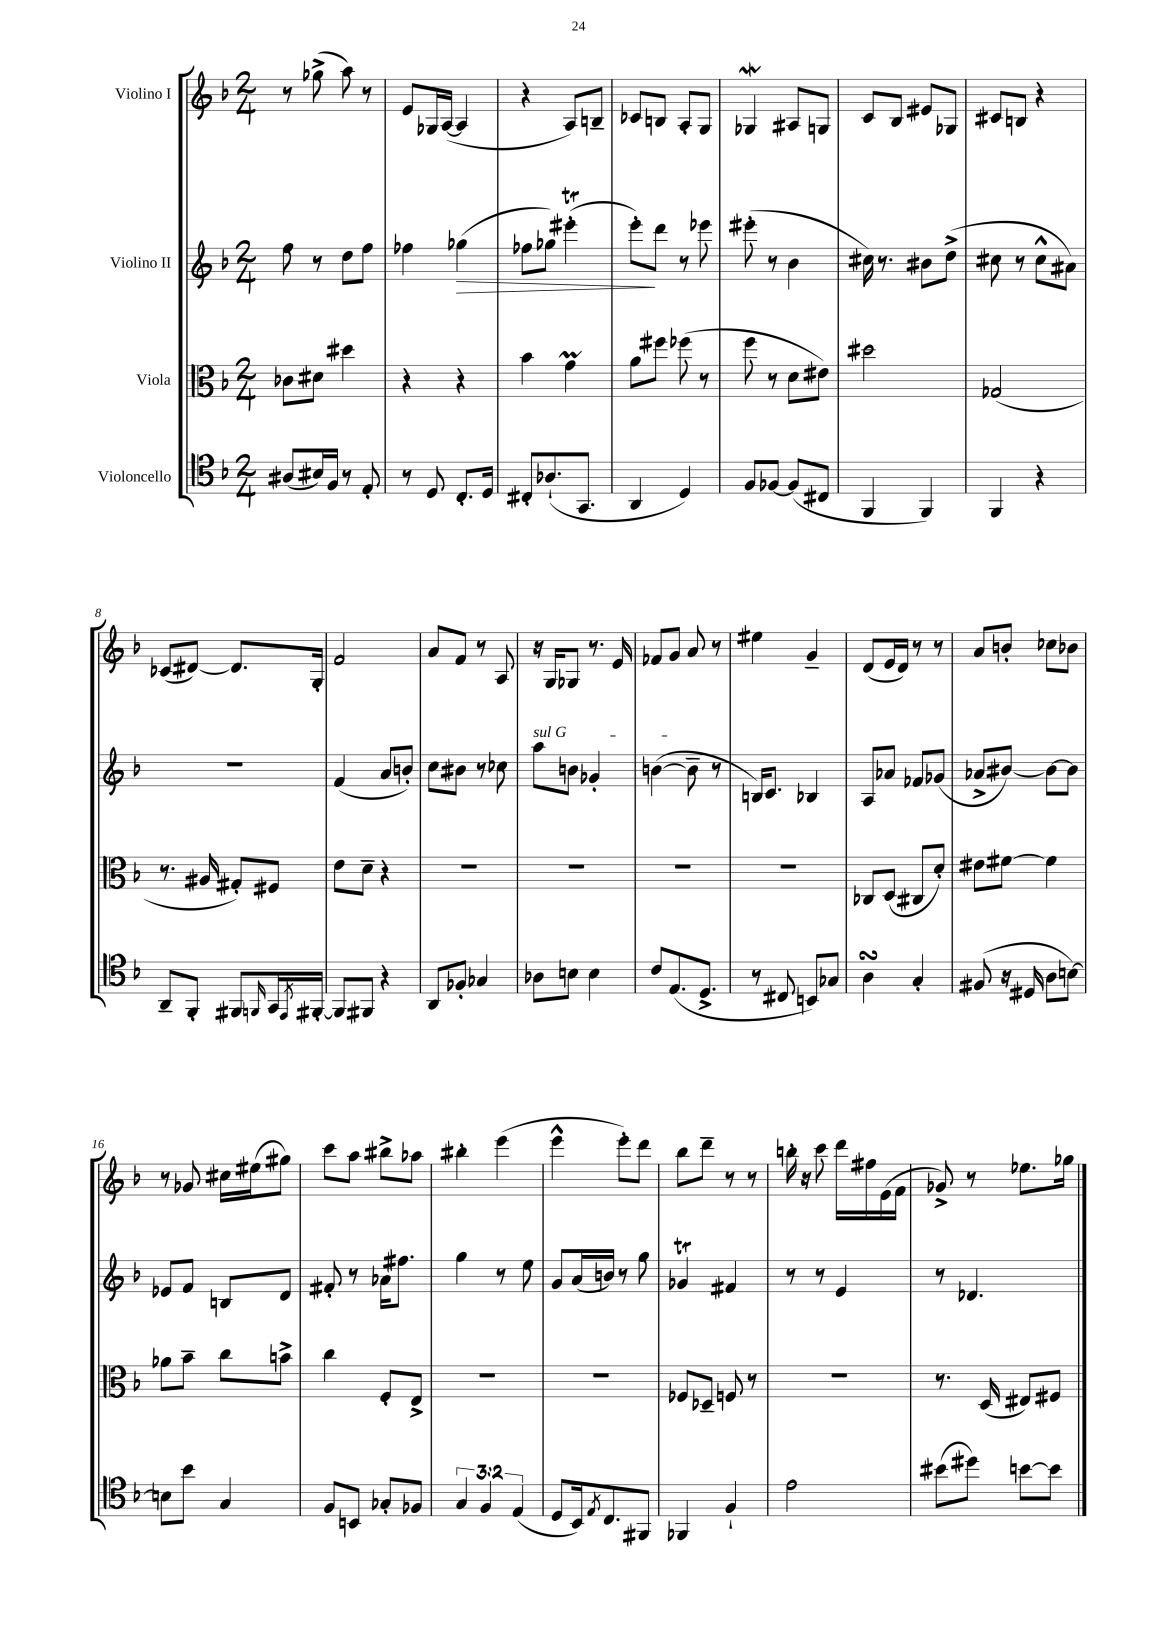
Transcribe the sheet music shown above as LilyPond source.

<<
\new StaffGroup <<
\new Staff = "s0" \with { instrumentName = "Violino I" } {
    \clef treble \key f \major \numericTimeSignature \time 2/4
    r8 ges''8->( a''8) r8 |
    e'8 ges16 a16~( a4 |
    r4 a8) b8-- |
    ces'8 b8 a8-. g8 |
    ges4\mordent ais8 g8 |
    c'8 bes8 eis'8 ges8 |
    cis'8 b8 r4 |
    ces'8( dis'8~) dis'8. g16-. |
    f'2 |
    a'8 f'8 r8 a8 |
    r16 g16 ges8 r8. e'16 |
    fes'8 g'8 a'8 r8 |
    eis''4 g'4-- |
    d'8( e'16 d'16) r8 r8 |
    a'8 b'8-. ces''8 bes'8 |
    r8 ges'8 cis''16 eis''16( gis''8) |
    c'''8 a''8 bis''8-> aes''8 |
    bis''4-. e'''4( |
    e'''4-^ e'''8-.) d'''8 |
    bes''8 d'''8-- r8 r8 |
    b''16-. r16 c'''8 d'''16 fis''16 e'16( f'16 |
    ges'8->) r8 ees''8. ges''16 \bar "|." |
}
\new Staff = "s1" \with { instrumentName = "Violino II" } {
    \clef treble \key f \major \numericTimeSignature \time 2/4
    f''8 r8 d''8 f''8 |
    fes''4 ges''4\>( |
    fes''8 ges''8) eis'''4-.\trill( |
    e'''8-.\!) d'''8 r8 ees'''8 |
    eis'''8-.( r8 bes'4 |
    cis''16) r8. bis'8 d''8->( |
    cis''8 r8 cis''8-^ ais'8) |
    r2 |
    f'4( a'8 b'8-.) |
    c''8 bis'8 r8 ces''8 |
    \once \override TextSpanner.bound-details.left.text = \markup { \italic "sul G" } a''8\startTextSpan b'8 ges'4-. |
    b'4~( b'8--\stopTextSpan r8 |
    b16) c'8. bes4 |
    a8 aes'8 fes'8 ges'8( |
    aes'8-> bis'8~) bis'8~ bis'8 |
    ees'8 f'8 b8 d'8 |
    fis'8-. r8 aes'16 fis''8. |
    g''4 r8 e''8 |
    g'8 a'16( b'16) r8 g''8 |
    ges'4\trill fis'4 |
    r8 r8 e'4 |
    r8 des'4. \bar "|." |
}
\new Staff = "s2" \with { instrumentName = "Viola" } {
    \clef alto \key f \major \numericTimeSignature \time 2/4
    ces'8 dis'8 dis''4 |
    r4 r4 |
    bes'4 g'4\prall |
    a'8 fis''8 fes''8( r8 |
    f''8 r8 d'8 eis'8) |
    dis''2 |
    ges2( |
    r8. ais16 gis8-.) fis8 |
    e'8 d'8-- r4 |
    R2 |
    R2 |
    R2 |
    R2 |
    ces8 d8( cis8 d'8-.) |
    eis'8 fis'8~ fis'4 |
    aes'8 bes'8-- c''8 b'8-> |
    c''4 f8-. e8-> |
    R2 |
    R2 |
    fes8 des8-- f8 r8 |
    R2 |
    r8. d16( eis8) fis8 \bar "|." |
}
\new Staff = "s3" \with { instrumentName = "Violoncello" } {
    \clef tenor \key f \major \numericTimeSignature \time 2/4 \override Staff.TupletNumber.text = #tuplet-number::calc-fraction-text
    ais8( bis16) f16 r8 e8-. |
    r8 d8 c8.-. d16 |
    cis8-. aes8.-!( g,8. |
    a,4 d4) |
    f8 fes8~ fes8( cis8 |
    f,4 f,4) |
    f,4 r4 |
    a,8-- f,8-. fis,8 \grace { f,16 } g,16 \acciaccatura { e,8 } fis,16~-. |
    fis,8 fis,8 r4 |
    a,8 fes8-. ges4 |
    aes8 b8 b4 |
    c'8 e8.( d8.-> |
    r8 cis8 b,8) ges8 |
    a4\turn g4-. |
    fis8( r16 dis16 a8 b8~) |
    b8 bes'8 g4 |
    f8 b,8 ges8-. fes8 |
    \tuplet 3/2 { g4 f4 e4( } |
    d8 bes,16) \acciaccatura { e8 } c8. fis,8 |
    fes,4 f4-! |
    e'2 |
    bis'8( dis''8) b'8~ b'8 \bar "|." |
}
>>
>>
